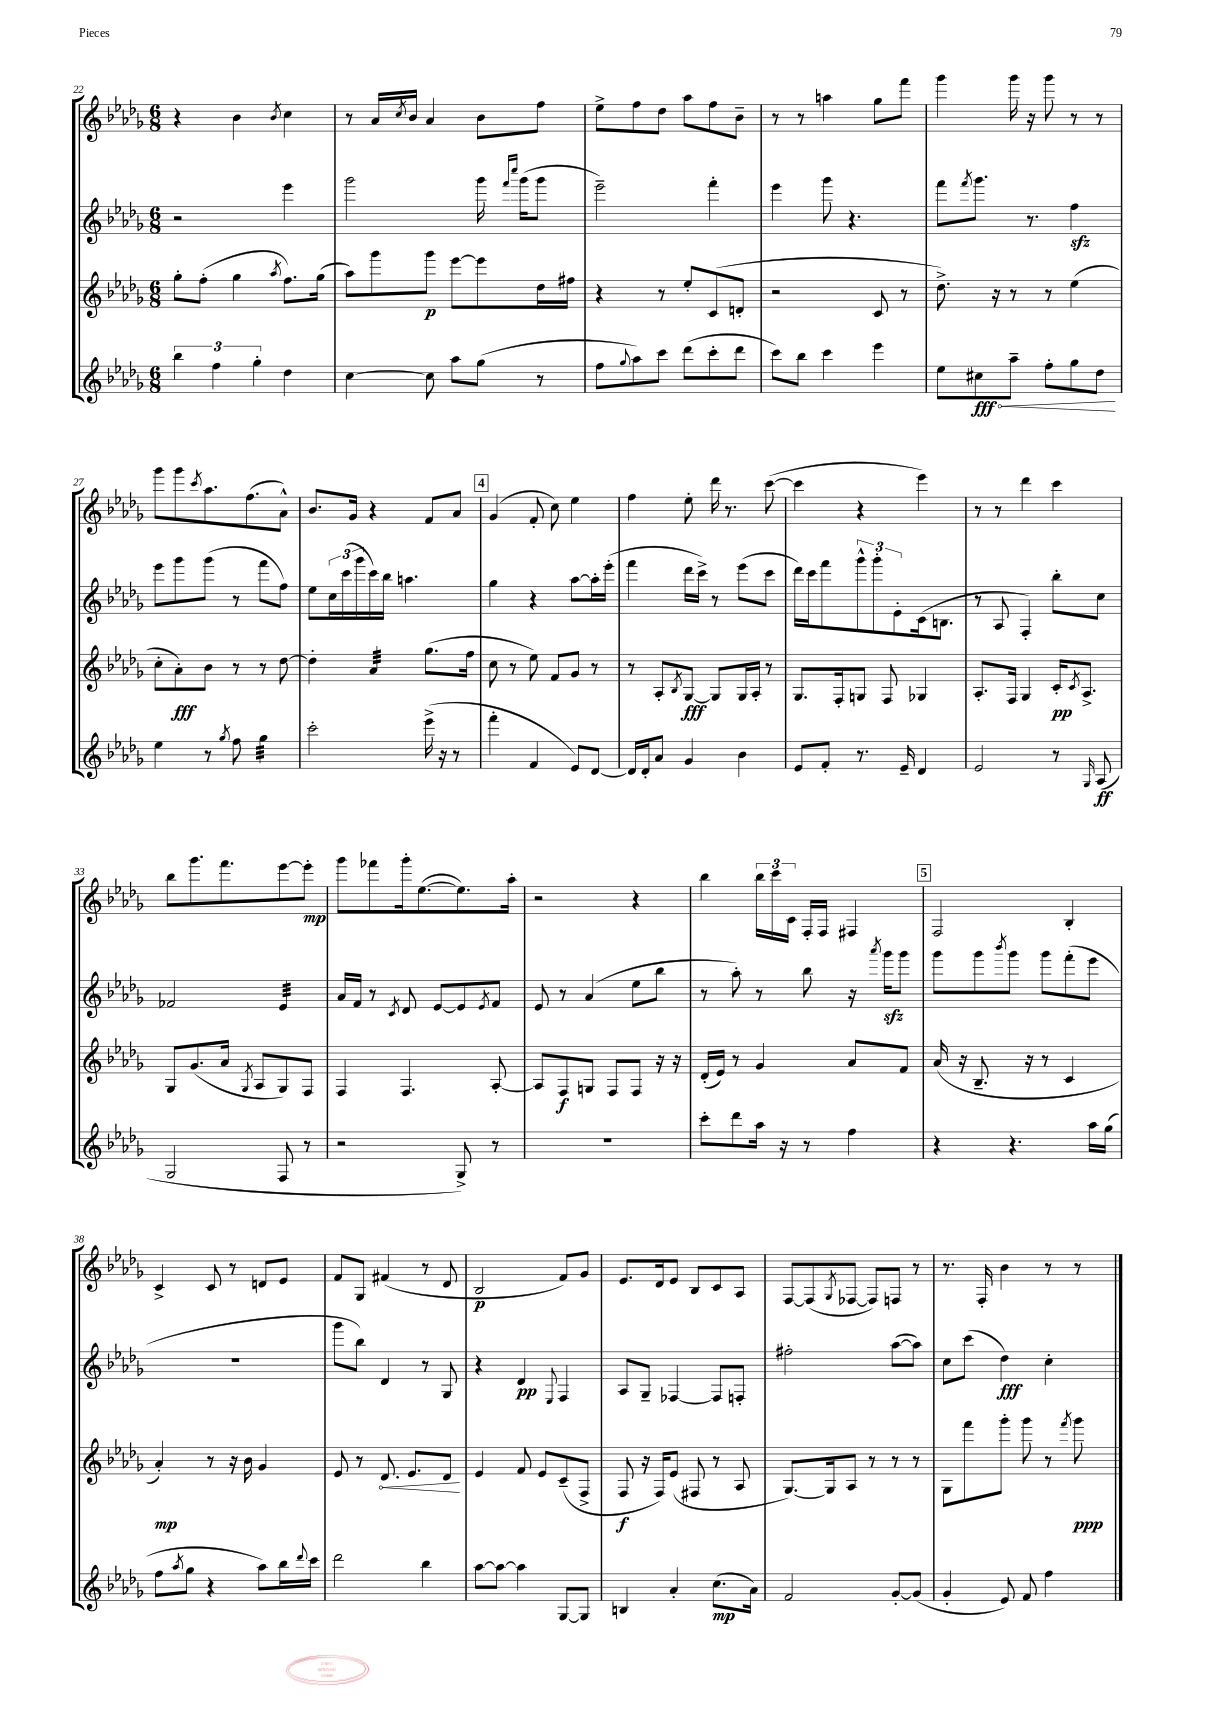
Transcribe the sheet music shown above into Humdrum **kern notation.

**kern	**kern	**kern	**kern
*staff4	*staff3	*staff2	*staff1
*clefG2	*clefG2	*clefG2	*clefG2
*k[b-e-a-d-g-]	*k[b-e-a-d-g-]	*k[b-e-a-d-g-]	*k[b-e-a-d-g-]
*M6/8	*M6/8	*M6/8	*M6/8
6bb-\	8gg-'\L	2r	4r
.	(8ff'\J	.	.
6ff\	.	.	.
.	4gg-\	.	4b-\
6gg-'\	.	.	.
.	8qaa-/	.	8qb-/
4dd-\	8.ff\L)	4eee-\	4cc\
.	(16gg-\Jk	.	.
=	=	=	=
[4cc\	8aa-\L)	2ggg-\	8r
.	8ggg-\	.	16a-/LL
.	.	.	8qcc/
.	.	.	16b-/JJ
8cc\]	8ggg-\J	.	4a-/
8aa-\L	[8eee-\L	.	.
(8gg-\J	8eee-\]	16ggg-\	8b-\L
.	.	16qqfff/LL	.
.	.	16qqcccc/JJ	.
.	.	(16ggg-\LK	.
8r	16dd-\L	8ggg-\J	8ff\J
.	16ff#\JJ	.	.
=	=	=	=
8ff\L	4r	2eee-~\)	8ee-^\L
8qqgg-/	.	.	.
8aa-\)	.	.	8ff\
8ccc\J	8r	.	8dd-\J
(8ddd-\L	8ee-'/L	.	8aa-\L
8ccc'\	(8c/	4fff'\	8ff\
8ddd-\J	8d'/J	.	8b-~\J
=	=	=	=
8ccc\L)	2r	4eee-\	8r
8bb-\J	.	.	8r
4ccc\	.	8ggg-\	4aa\
.	.	4.r	.
4eee-\	8c/	.	8gg-\L
.	8r	.	8fff\J
=	=	=	=
8ee-\L	8.dd-^\)	8fff\L	4ggg-\
.	.	8qfff/	.
8cc#\	.	8.ggg-\J	.
.	16r	.	.
8aa-~\J	8r	.	16ggg-\
.	.	8.r	16r
8ff'\L	8r	.	8ggg-\
8gg-\	(4ee-\	4ff\	8r
8dd-\J	.	.	8r
=	=	=	=
4ee-\	8cc'\L	8eee-\L	8ggg-\L
.	8a-'\)	8ggg-\	8ggg-\
.	.	.	8qccc/
8r	8b-\J	(8ggg-\J	8.aa-\
8qgg-/	.	.	.
8ff\	8r	8r	.
.	.	.	(8.ff\
4gg-\	8r	8fff\L	.
.	[8dd-\	8ff\J)	8a-^^\J)
=	=	=	=
2ccc'\	4dd-'\]	8ee-\L	8.b-/L
.	.	24cc\L	.
.	.	(24ccc\	.
.	.	.	16g-/Jk
.	.	24ggg-\	.
.	4a-/	16ccc\)	4r
.	.	16bb-\JJ	.
.	.	4.aa\	.
(16eee-^\	(8.gg-\L	.	8f/L
16r	.	.	.
8r	.	.	8a-/J
.	16ff\Jk	.	.
=	=	=	=
4fff'\	8cc\	4gg-\	(4g-/
.	8r	.	.
4f/	8ee-\)	4r	8f'/
.	8f/L	.	8cc\)
8e-/L)	8g-/J	[8aa-\L	4ee-\
[8d-/J	8r	16aa-'\]L	.
.	.	(16eee-'\JJ	.
=	=	=	=
16d-/]LL	8r	4fff\	4ff\
16d-'/J	.	.	.
8a-/J	8A-'/L	.	.
.	8qB-/	.	.
4g-/	[8G-/J	16ddd-\LL	8ee-'\
.	.	16ccc^\JJ)	.
.	8G-/]L	8r	16ddd-\
.	.	.	8.r
4b-\	16G-/L	(8eee-\L	.
.	16A-'/JJ	.	.
.	8r	8ccc\J	([8ccc\
=	=	=	=
8e-/L	8.G-/L	16ddd-\LL)	4ccc\]
.	.	16ccc\J	.
8f'/J	.	8fff\	.
.	16F'/k	.	.
8.r	8G/J	12ggg-^^\	4r
.	.	12ggg-'\	.
.	8F/	.	.
.	.	12e-'\	.
16e-~/	.	.	.
4d-/	4G-/	(16c\k	4eee-\)
.	.	8.B\J	.
=	=	=	=
2e-/	8.A-'/L	8r	8r
.	.	8A-/	8r
.	16F/Jk	.	.
.	4G-/	4F'/)	4ddd-\
8r	16c'/LK	8bb-'\L	4ccc\
.	8qc/	.	.
.	8.A-^/J	.	.
16qqG-/	.	.	.
(8A-/	.	8cc\J	.
=	=	=	=
2G-/	8G-/L	2f-/	8bb-\L
.	(8.g-/	.	8.ggg-\
.	16a-/Jk	.	8.fff\
.	8qG-/	.	.
.	8A-/L	.	.
8F/	8G-/)	4e-/	[8eee-\
8r	8F/J	.	8eee-'\]J
=	=	=	=
2r	4F/	16a-/LL	8ggg-\L
.	.	16f/JJ	.
.	.	8r	8fff-\
.	.	8qc/	.
.	4.F/	8d-/	16ggg-'\k
.	.	.	([8.ee-\
.	.	[8e-/L	.
8G-^/)	.	8e-/]	8.ee-\])
.	.	8qe-/	.
8r	[8A-'/	8f/J	.
.	.	.	16aa-'\Jk
=	=	=	=
2.r	8A-/]L	8e-/	2r
.	8F/	8r	.
.	8G/J	(4a-/	.
.	8F/L	.	.
.	8F/J	8ee-\L	4r
.	16r	8bb-\J	.
.	16r	.	.
=	=	=	=
8ccc'\L	(16d-'/LL	8r	4bb-\
.	16e-/JJ)	.	.
8ddd-\	8r	8aa-'\)	.
16aa-\Jk	4g-/	8r	24bb-\LL
.	.	.	24ccc\
16r	.	.	.
.	.	.	24c\JJ
8r	.	8bb-\	16F'/LL
.	.	.	16F/JJ
4ff\	8a-/L	16r	4F#/
.	.	8qaaa-/	.
.	.	16ggg-\LK	.
.	8f/J	8ggg-\J	.
=	=	=	=
4r	(16a-/	8ggg-\L	2F/
.	16r	.	.
.	8.B-~/	8ggg-\	.
.	.	8qbbb-/	.
4.r	.	8ggg-\J	.
.	16r	.	.
.	8r	8ggg-\L	.
.	4c/	(8fff'\	4B-'/
16aa-\LL	.	8eee-\J	.
(16gg-\JJ	.	.	.
=	=	=	=
8ff\L	4a-'/)	2.r	4c^/
8qaa-/	.	.	.
8gg-\J	.	.	.
4r	8r	.	8c/
.	16r	.	8r
.	16b-\	.	.
8aa-\L)	4g-/	.	8d/L
16bb-\L	.	.	8e-/J
8qqddd-/	.	.	.
16ccc\JJ	.	.	.
=	=	=	=
2ddd-\	8e-/	8ggg-\L	8f/L
.	8r	8bb-\J)	8G-/J
.	8.d-/	4d-/	(4f#/
.	8.e-/L	.	.
4bb-\	.	8r	8r
.	8d-/J	8G-/	8d-/
=	=	=	=
[8aa-\L	4e-/	4r	2B-/
8aa-\_J	.	.	.
4aa-\]	8f/	4d-/	.
.	8e-/L	.	.
.	.	8qqE-/	.
[8G-/L	(8c~/	4F/	8f/L)
8G-/]J	8F^/J	.	8g-/J
=	=	=	=
4B/	8F/	8A-/L	8.e-/L
.	16r	8G-~/J	.
.	16F/LK)	.	16d-/k
4a-'/	(8e-/J	[4F-/	8e-/J
.	8F#/	.	8B-/L
(8.cc\L	8r	8F-/]L	8c/
.	8A-/	8F'/J	8A-/J
16a-\Jk)	.	.	.
=	=	=	=
2f/	[8.G-/L)	2ff#'\	[8F/L
.	.	.	(8F/]
.	16G-/]k	.	.
.	.	.	8qG-/
.	8A-/J	.	[8F-/J
.	8r	.	8F-/]L)
[8g-'/L	8r	([8aa-\L	8F/J
(8g-/]J	8r	8aa-\]J)	8r
=	=	=	=
4g-'/	8G-\L	8cc\L	8.r
.	8fff\	(8ccc\J	.
.	.	.	16F'/
8e-/)	8ggg-'\J	4dd-\)	4b-\
8f/	8ggg-\	.	.
4ff\	8r	4cc'\	8r
.	8qfff/	.	.
.	8ggg-\	.	8r
==	==	==	==
*-	*-	*-	*-
